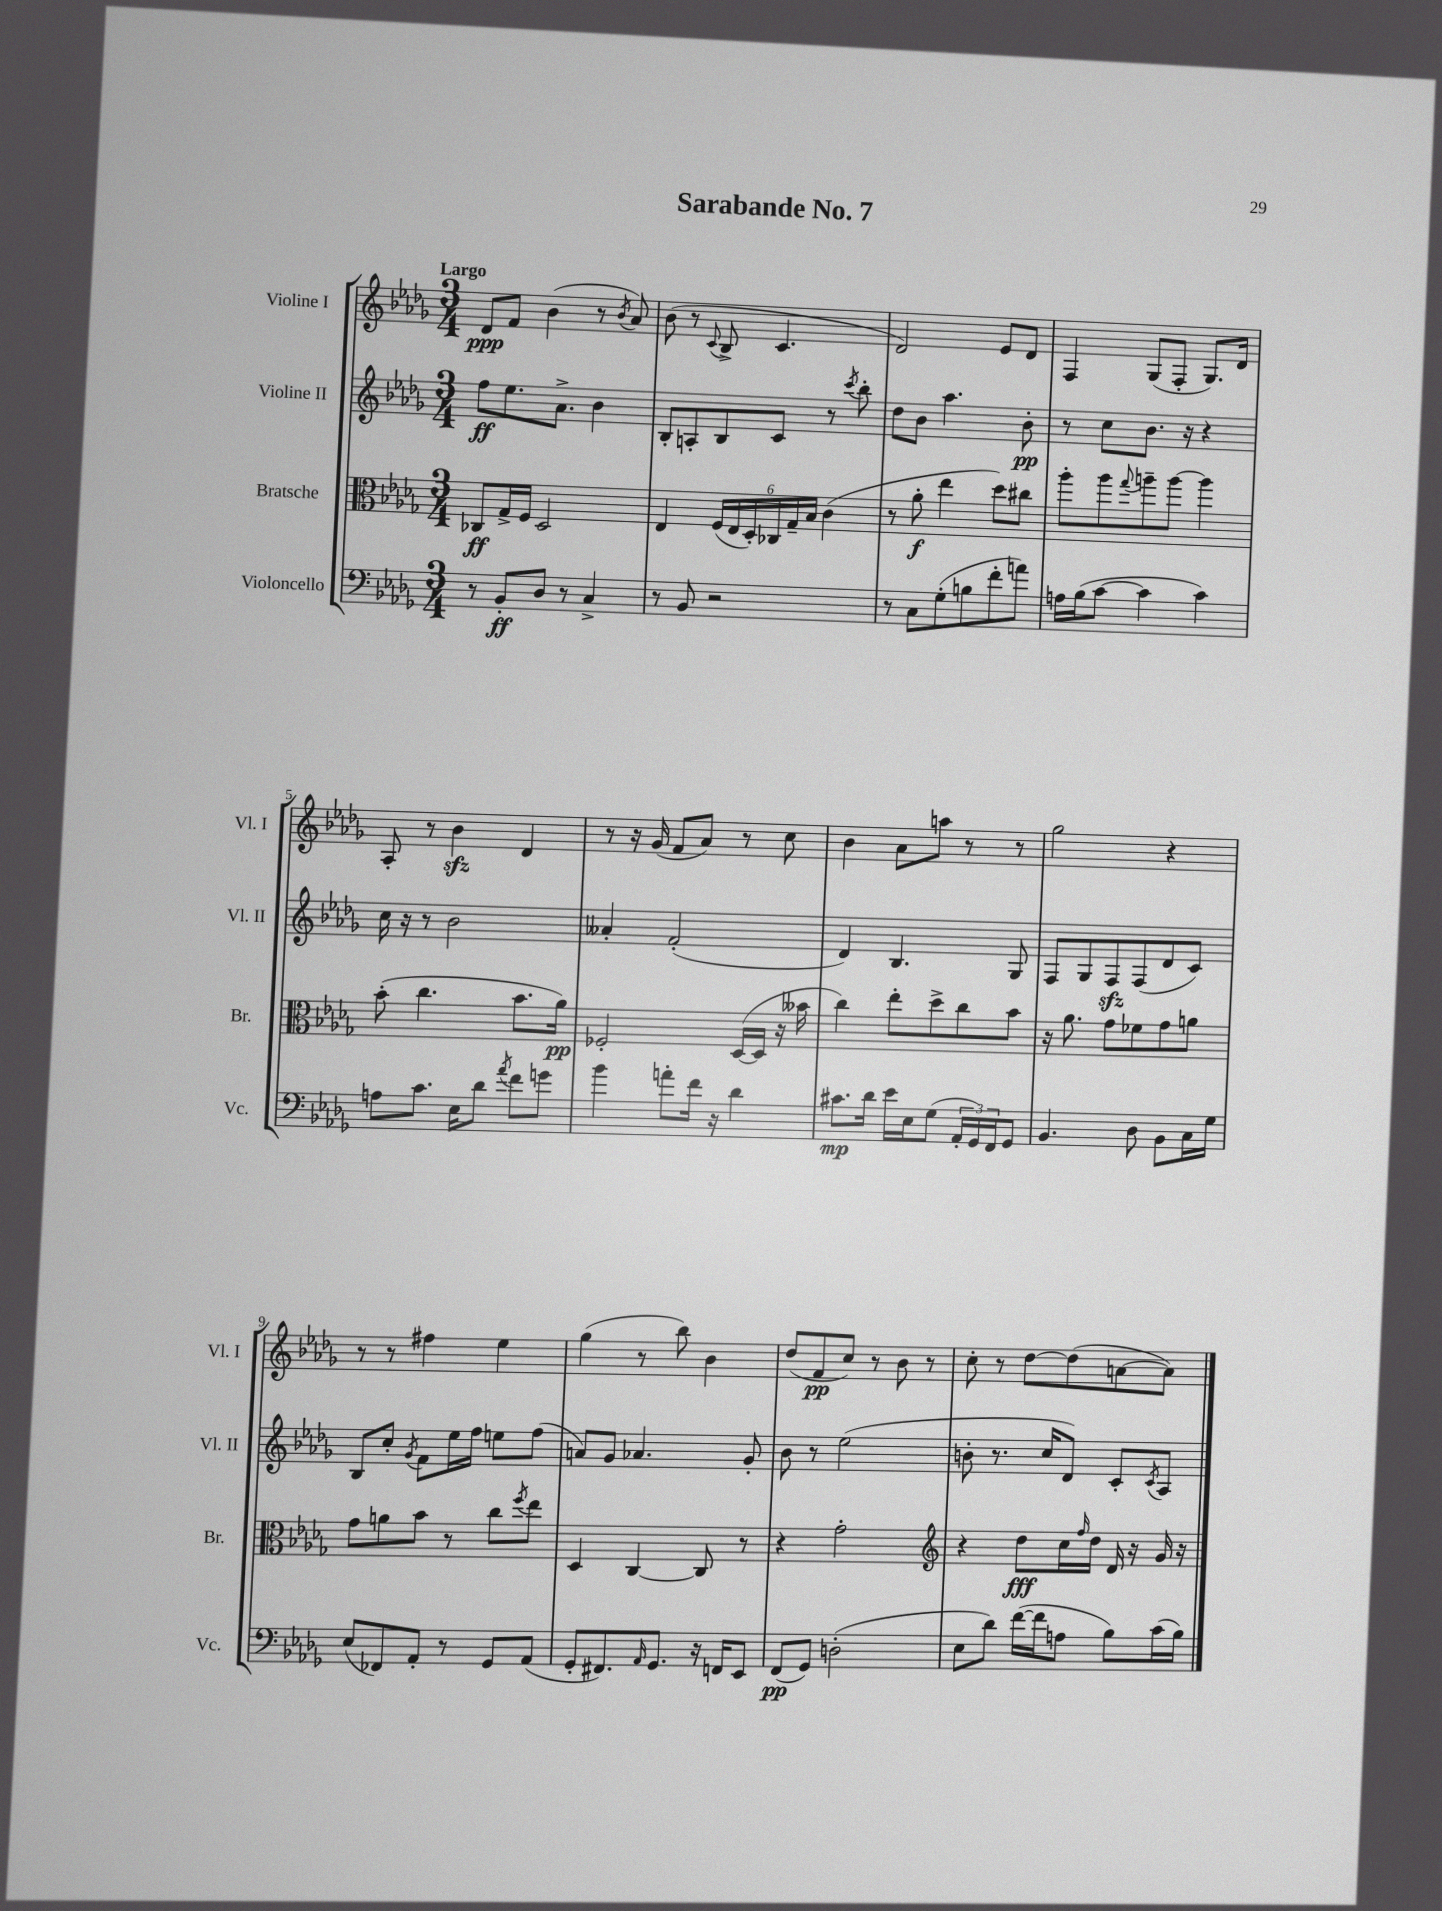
\header { title = "Sarabande No. 7" }
<<
\new StaffGroup <<
\new Staff = "s0" \with { instrumentName = "Violine I" shortInstrumentName = "Vl. I" } {
    \clef treble \key des \major \numericTimeSignature \time 3/4 \tempo "Largo"
    des'8\ppp f'8 bes'4( r8 \acciaccatura { bes'8 } aes'8) |
    bes'8( r8 \appoggiatura { c'8 } bes8-> c'4. |
    des'2) ees'8 des'8 |
    f4 ges8( f8-. ges8.) des'16 |
    aes8-. r8 bes'4\sfz des'4 |
    r8 r16 ges'16( f'8 aes'8) r8 c''8 |
    bes'4 aes'8 a''8 r8 r8 |
    ges''2 r4 |
    r8 r8 fis''4 ees''4 |
    ges''4( r8 bes''8) bes'4 |
    des''8( f'8\pp c''8) r8 bes'8 r8 |
    c''8-. r8 des''8~ des''8( a'8~ a'8) \bar "|." |
}
\new Staff = "s1" \with { instrumentName = "Violine II" shortInstrumentName = "Vl. II" } {
    \clef treble \key des \major \numericTimeSignature \time 3/4
    f''8\ff ees''8. aes'8.-> bes'4 |
    bes8-. a8-. bes8 c'8 r8 \acciaccatura { c'''8 } bes''8-. |
    des''8 bes'8 aes''4. bes'8-.\pp |
    r8 c''8 bes'8. r16 r4 |
    c''16 r16 r8 bes'2 |
    aeses'4-. f'2-.( |
    des'4) bes4. ges8 |
    f8 ges8 f8\sfz f8( des'8 c'8) |
    bes8 c''8-. \acciaccatura { ges'8 } f'8 ees''16 f''16 e''8 f''8( |
    a'8) ges'8 aes'4. ges'8-. |
    bes'8 r8 ees''2( |
    b'8-. r8. c''16 des'8) c'8-. \acciaccatura { c'8 } aes8 \bar "|." |
}
\new Staff = "s2" \with { instrumentName = "Bratsche" shortInstrumentName = "Br." } {
    \clef alto \key des \major \numericTimeSignature \time 3/4
    ces8\ff ges16-> f16 des2 |
    ees4 \tuplet 6/4 { f16( ees16 des16-.) ces16 ges16-- bes16 } c'4( |
    r8 aes'8-.\f ees''4 des''8) cis''8 |
    aes''8-. aes''8 \appoggiatura { ges''8 } a''8-- a''8~ a''4 |
    bes'8-.( c''4. bes'8. aes'16\pp) |
    fes2-. des16~( des16 r16 beses'16 |
    c''4) ees''8-. des''8-> c''8 bes'8 |
    r16 aes'8. ges'8 fes'8 ges'8 a'8 |
    ges'8 a'8 bes'8 r8 c''8 \acciaccatura { f''8 } ees''8 |
    des4 c4~ c8 r8 |
    r4 ges'2-. |
    \clef treble r4 des''8\fff c''16 \grace { f''16 } des''16 des'16 r16 ges'16 r16 \bar "|." |
}
\new Staff = "s3" \with { instrumentName = "Violoncello" shortInstrumentName = "Vc." } {
    \clef bass \key des \major \numericTimeSignature \time 3/4
    r8 bes,8-.\ff des8 r8 c4-> |
    r8 bes,8 r2 |
    r8 c8 ges8-.( b8 f'8-. a'8) |
    a16 bes16( c'8~ c'4 c'4) |
    a8 c'8. ees16 des'8 \acciaccatura { aes'8 } f'8 g'8 |
    bes'4 a'8-. f'16 r16 des'4 |
    cis'8.\mp des'16 ees'16 ees16 ges8( \tuplet 3/2 { aes,16-. ges,16) f,16 } ges,8 |
    bes,4. des8 bes,8 c16 ges16 |
    ees8( fes,8) aes,8-. r8 ges,8 aes,8( |
    ges,8-. fis,8.) \grace { aes,16 } ges,8. r16 f,16 ees,8 |
    f,8\pp( ges,8) d2-.( |
    ees8 des'8) f'16~( f'16 a8 bes8) c'16( bes16) \bar "|." |
}
>>
>>
